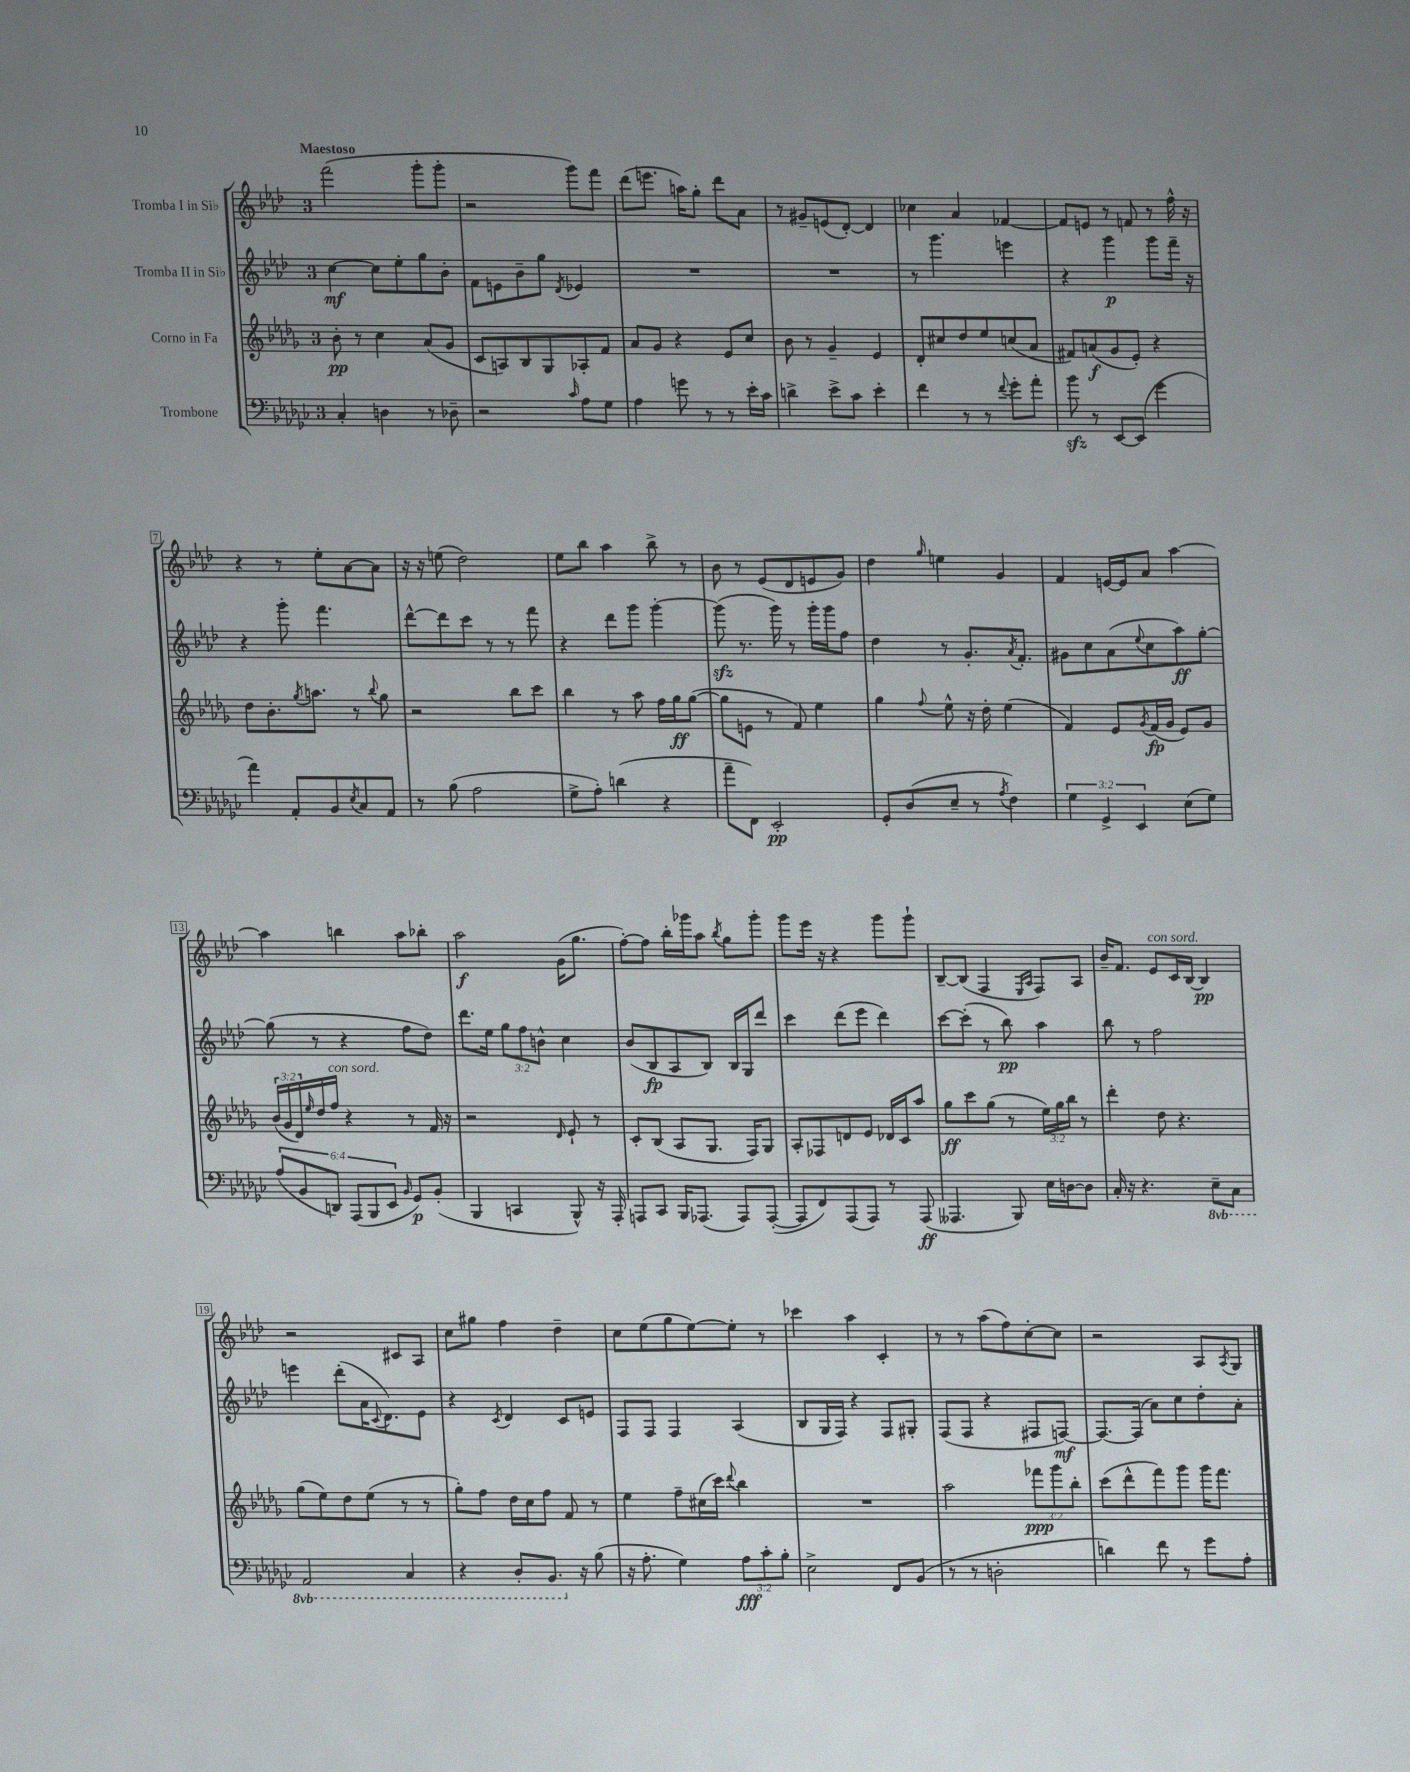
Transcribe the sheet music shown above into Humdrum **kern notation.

**kern	**dynam	**kern	**dynam	**kern	**dynam	**kern	**dynam
*part4	*part4	*part3	*part3	*part2	*part2	*part1	*part1
*staff4	*staff4	*staff3	*staff3	*staff2	*staff2	*staff1	*staff1
*I"Trombone	*	*I"Corno in Fa	*	*I"Tromba II in Si♭	*	*I"Tromba I in Si♭	*
*clefF4	*	*clefG2	*	*clefG2	*	*clefG2	*
*k[b-e-a-d-g-c-]	*	*k[b-e-a-d-g-]	*	*k[b-e-a-d-]	*	*k[b-e-a-d-]	*
*M3/4	*	*M3/4	*	*M3/4	*	*M3/4	*
=1	=1	=1	=1	=1	=1	=1	=1
!	!	!	!	!	!	!LO:TX:a:B:t=Maestoso	!
4C-'/	.	8b-'\	pp	[4cc\	mf	(2fff\	.
.	.	8r	.	.	.	.	.
4Dn\	.	4cc\	.	8cc\L]	.	.	.
.	.	.	.	8ee-'\	.	.	.
8r	.	(8a-/L	.	8gg\	.	8ggg'\L	.
8D-X~\	.	8g-/J	.	8b-'\J	.	8ggg'\J	.
=2	=2	=2	=2	=2	=2	=2	=2
2r	.	8c/L	.	8f\L	.	2r	.
.	.	8An/)	.	8en\	.	.	.
.	.	8B-/	.	8b-~\	.	.	.
.	.	8G-/	.	8gg\J	.	.	.
16qqc-/	.	.	.	8qd-/	.	.	.
8A-\L	.	8A-X'/	.	4e-X/	.	8ggg\L)	.
8G-\J	.	8f/J	.	.	.	8fff\J	.
=3	=3	=3	=3	=3	=3	=3	=3
4A-\	.	8a-/L	.	2.r	.	(8ddd-\L	.
.	.	8g-/J	.	.	.	8.eeen\J	.
8gn\	.	4r	.	.	.	.	.
.	.	.	.	.	.	16aan\KL)	.
8r	.	.	.	.	.	8gg'\J	.
8r	.	8e-/L	.	.	.	8ddd-\L	.
16e-'\LL	.	8cc/J	.	.	.	8a-\J	.
16c-\JJ	.	.	.	.	.	.	.
=4	=4	=4	=4	=4	=4	=4	=4
4dn^\	.	8b-\	.	2.r	.	8r	.
.	.	8r	.	.	.	8g#X~/L	.
8e-^\L	.	4g-~/	.	.	.	(8en/	.
8c-\J	.	.	.	.	.	[8d-'/J)	.
4e-'\	.	4e-/	.	.	.	4d-/]	.
=5	=5	=5	=5	=5	=5	=5	=5
4f\	.	8d-'/L	.	8r	.	4cc-X\	.
.	.	8cc#X/	.	4.ggg\	.	.	.
8r	.	8dd-/	.	.	.	4a-/	.
8r	.	8ee-/	.	.	.	.	.
8qqf/	.	.	.	.	.	.	.
8g-'\L	.	(8ccn/	.	4eeen\	.	[4f-X/	.
8a-'\J	.	8a-/J	.	.	.	.	.
=6	=6	=6	=6	=6	=6	=6	=6
8b-zz\	.	8f#X/L)	.	4r	.	8f-/L]	.
8r	.	(8an/	f	.	.	8en/J	.
[8EE-/L	.	8g-/	.	4ggg\	p	8r	.
(8EE-/J]	.	8e-'/J)	.	.	.	8fn/	.
4g-\	.	4r	.	8ggg\L	.	8r	.
.	.	.	.	16fff~\Jk	.	16ff^^\	.
.	.	.	.	16r	.	16r	.
!!LO:LB:g=z
=7	=7	=7	=7	=7	=7	=7	=7
4a-\)	.	8dd-\L	.	4r	.	4r	.
.	.	8.b-'\	.	.	.	.	.
8AA-'/L	.	.	.	8ggg'\	.	8r	.
.	.	8qgg-/	.	.	.	.	.
.	.	8.aan\J	.	.	.	.	.
8BB-/	.	.	.	4.fff\	.	8ee-'\L	.
8qE-/	.	.	.	.	.	.	.
8C-/	.	8r	.	.	.	[8a-\	.
.	.	8qqbb-/	.	.	.	.	.
8AA-/J	.	8gg-\	.	.	.	8a-\J]	.
=8	=8	=8	=8	=8	=8	=8	=8
8r	.	2r	.	[8ddd-^^\L	.	16r	.
.	.	.	.	.	.	16r	.
(8B-\	.	.	.	8ddd-\]	.	(8een\	.
2A-\	.	.	.	8ccc\J	.	2dd-\)	.
.	.	.	.	8r	.	.	.
.	.	8bb-\L	.	8r	.	.	.
.	.	8ccc\J	.	8fff\	.	.	.
=9	=9	=9	=9	=9	=9	=9	=9
8G-^\L	.	4bb-\	.	4r	.	8ee-\L	.
8A-'\J)	.	.	.	.	.	8bb-\J	.
(4dn\	.	8r	.	8ddd-\L	.	4aa-\	.
.	.	8aa-\	.	8ggg\J	.	.	.
4r	.	16ff\LL	.	[4ggg'\	.	8bb-^\	.
.	.	16gg-\J	ff	.	.	.	.
.	.	([8gg-\J	.	.	.	8r	.
=10	=10	=10	=10	=10	=10	=10	=10
8a-~\L	.	8gg-\L]	.	(8gggzz\]	.	8b-\	.
8FF\J)	.	8en\J	.	8.r	.	8r	.
2EE-'/	pp	8r	.	.	.	(8e-/L	.
.	.	.	.	16ggg\)	.	.	.
.	.	8f/)	.	8r	.	8d-/	.
.	.	4ee-\	.	16ggg'\LL	.	8en/	.
.	.	.	.	16ggg\J	.	.	.
.	.	.	.	8ff\J	.	8g/J)	.
=11	=11	=11	=11	=11	=11	=11	=11
8GG-'/L	.	4gg-\	.	4dd-\	.	4dd-\	.
(8D-/	.	.	.	.	.	.	.
.	.	8qqff/	.	.	.	16qqgg/	.
8E-~/J	.	8ee-^^\	.	8r	.	4een\	.
8r	.	16r	.	8.g'/L	.	.	.
.	.	16dd-'\	.	.	.	.	.
8qA-/	.	.	.	.	.	.	.
4F\)	.	(4ee-\	.	.	.	4g/	.
.	.	.	.	8qa-/	.	.	.
.	.	.	.	8.f'/J	.	.	.
=12	=12	=12	=12	=12	=12	=12	=12
6G-\	.	4f/)	.	8g#X\L	.	4f/	.
.	.	.	.	8cc\	.	.	.
6GG-^/	.	.	.	.	.	.	.
.	.	8e-/L	.	(8a-\	.	[16en/LL	.
.	.	.	.	.	.	16e/J]	.
6EE-/	.	.	.	.	.	.	.
.	.	8qg-/	.	8qqee-/	.	.	.
.	.	(16f/L	fp	8cc\	.	8a-/J	.
.	.	16g-/JJ	.	.	.	.	.
(8E-\L	.	8e-/L)	.	8aa-\)	ff	[4aa-\	.
8G-\J)	.	8g-/J	.	[8gg'\J	.	.	.
!!LO:LB:g=z
=13	=13	=13	=13	=13	=13	=13	=13
(12A-/L	.	(24b-/LL	.	(8gg\]	.	4aa-\]	.
.	.	24g-/	.	.	.	.	.
12BB-/	.	24d-/)	.	.	.	.	.
.	.	16qqee-/	.	.	.	.	.
.	.	16dd-/	.	8r	.	.	.
12DDn/J)	.	.	.	.	.	.	.
!	!	!LO:TX:a:i:t=con sord.	!	!	!	!	!
.	.	16ff/JJ	.	.	.	.	.
(12AAA-/L	.	4r	.	4r	.	4bbn\	.
12BBB-/	.	.	.	.	.	.	.
12EE-/J	.	.	.	.	.	.	.
16qqBB-/	.	.	.	.	.	.	.
8GG-/L)	p	8r	.	8ff\L	.	8aa-\L	.
(8BB-'/J	.	16f/	.	8dd-\J)	.	8bb-X'\J	.
.	.	16r	.	.	.	.	.
=14	=14	=14	=14	=14	=14	=14	=14
4BBB-/	.	2r	.	8.ddd-\L	.	2aa-\	f
.	.	.	.	16ee-\Jk	.	.	.
4CCn/	.	.	.	12gg\L	.	.	.
.	.	.	.	12ff\	.	.	.
.	.	.	.	12bn^^\J	.	.	.
.	.	16qqd-/	.	.	.	.	.
8BBB-^^/)	.	8e-`/	.	4cc\	.	(16g\KL	.
.	.	.	.	.	.	8.gg\J	.
16r	.	8r	.	.	.	.	.
16AAA-'/	.	.	.	.	.	.	.
=15	=15	=15	=15	=15	=15	=15	=15
8AAAn/L	.	8c'/L	.	(8b-/L	.	[8ff'\L)	.
8CC-/J	.	(8B-/J	.	8B-/	fp	8ff\J]	.
16BBB-/KL	.	8A-/L	.	8A-/	.	16bb-'\LL	.
(8.AAA-X/J	.	.	.	.	.	16ggg-X\J	.
.	.	8.G-/J	.	8B-/J)	.	8aa-\J	.
.	.	.	.	.	.	8qbb-/	.
8AAA-/L)	.	.	.	16B-/LL	.	8gg\L	.
.	.	16F/KL)	.	16G/J	.	.	.
([8AAA-'/J	.	8G-/J	.	8ddd-/J	.	8ggg-'\J	.
=16	=16	=16	=16	=16	=16	=16	=16
8AAA-/L]	.	8A-'/L	.	4ccc\	.	8ggg\L	.
8FF/)	.	8F-X/	.	.	.	16eee-\Jk	.
.	.	.	.	.	.	16r	.
(8AAA-/	.	8dn/	.	(8ddd-\L	.	4r	.
8AAA-/J)	.	8e-/J	.	8eee-\J	.	.	.
8r	.	16d-X/LL	.	4ddd-\)	.	8ggg\L	.
.	.	16c/J	.	.	.	.	.
(8AAA-/	ff	8aa-/J	.	.	.	8ggg`\J	.
=17	=17	=17	=17	=17	=17	=17	=17
4.AAA--X/	.	8gg-\L	ff	[8ccc\L	.	[8B-~/L	.
.	.	8ccc\	.	(8ccc'\J]	.	(8B-/J]	.
.	.	(8gg-\J	.	8r	.	4F/	.
8BBB-/)	.	8r	.	8bb-\)	pp	.	.
.	.	.	.	.	.	16qqE-/LL	.
.	.	.	.	.	.	16qqA-/JJ	.
16E-\LL	.	24ee-\LL)	.	4aa-\	.	8F/L)	.
.	.	24gg-\	.	.	.	.	.
[16Dn\J	.	.	.	.	.	.	.
.	.	24bb-\JJ	.	.	.	.	.
8D\J]	.	8r	.	.	.	8A-/J	.
=18	=18	=18	=18	=18	=18	=18	=18
16C-'/	.	4ddd-'\	.	8bb-\	.	16b-~/KL	.
16r	.	.	.	.	.	8.f/J	.
4.r	.	.	.	8r	.	.	.
!	!	!	!	!	!	!LO:TX:a:i:t=con sord.	!
.	.	8dd-\	.	2ff\	.	8e-/L	.
.	.	4.r	.	.	.	16c/L	.
.	.	.	.	.	.	[16B-/JJ	.
*8ba	*	*	*	*	*	*	*
8EE-~\L	.	.	.	.	.	4B-/]	pp
8CC-\J	.	.	.	.	.	.	.
!!LO:LB:g=z
=19	=19	=19	=19	=19	=19	=19	=19
2AAA-/	.	(8gg-\L	.	4eeen\	.	2r	.
.	.	8ee-\)	.	.	.	.	.
.	.	8dd-\	.	(8ddd-'\L	.	.	.
.	.	(8ee-\J	.	16a-\K	.	.	.
.	.	.	.	8qqc/	.	.	.
.	.	.	.	8.d-\)	.	.	.
4CC-/	.	8r	.	.	.	8c#X/L	.
.	.	8r	.	8e-\J	.	8A-/J	.
=20	=20	=20	=20	=20	=20	=20	=20
4r	.	8gg-'\L)	.	4r	.	8cc\L	.
.	.	8ff\J	.	.	.	8gg#X\J	.
.	.	.	.	8qc/	.	.	.
8DD-'/L	.	16dd-\LL	.	4d-/	.	4ff\	.
.	.	16cc\J	.	.	.	.	.
8.BBB-/J	.	8ff\J	.	.	.	.	.
.	.	8f/	.	8c/L	.	4dd-~\	.
*X8ba	*	*	*	*	*	*	*
16r	.	.	.	.	.	.	.
(8B-\	.	8r	.	8en/J	.	.	.
=21	=21	=21	=21	=21	=21	=21	=21
16r	.	4ee-\	.	8F/L	.	8cc\L	.
8.A-'\	.	.	.	.	.	.	.
.	.	.	.	8F/J	.	(8ee-\	.
4G-\)	.	8ff~\L	.	4F/	.	8gg\	.
.	.	(16cc#X\L	.	.	.	[8ee-\)	.
.	.	16ccc\JJ)	.	.	.	.	.
.	.	8qqddd-/	.	.	.	.	.
12A-\L	fff	4bb-\	.	(4A-/	.	8ee-'\J]	.
12c-'\	.	.	.	.	.	.	.
.	.	.	.	.	.	8r	.
12B-'\J	.	.	.	.	.	.	.
=22	=22	=22	=22	=22	=22	=22	=22
2E-^\	.	2.r	.	8B-/L	.	4ccc-X\	.
.	.	.	.	16G/L	.	.	.
.	.	.	.	16F/JJ)	.	.	.
.	.	.	.	4r	.	4aa-\	.
8FF/L	.	.	.	8F/L	.	4c'/	.
(8BB-/J	.	.	.	8G#X'/J	.	.	.
=23	=23	=23	=23	=23	=23	=23	=23
8r	.	2aa-\	.	(8F/L	.	8r	.
8r	.	.	.	8F/J	.	8r	.
2Dn'\	.	.	.	4r	.	(8aa-\L	.
.	.	.	.	.	.	8ff\)	.
.	.	12fff-X\L	ppp	8F#X/L	.	[8cc'\	.
.	.	12ggg-\	.	.	.	.	.
.	.	.	.	[8Fn/J)	mf	8cc\J]	.
.	.	12bb-'\J	.	.	.	.	.
=24	=24	=24	=24	=24	=24	=24	=24
4dn\)	.	(8ccc\L	.	8.F/L_	.	2r	.
.	.	8ddd-^^\	.	.	.	.	.
.	.	.	.	(16F/Jk]	.	.	.
8f\	.	8fff\)	.	8a-\L)	.	.	.
8r	.	8ggg-\J	.	8cc\	.	.	.
8g-\L	.	16ggg-\KL	.	8dd-'\	.	8A-/L	.
.	.	8.fff\J	.	.	.	.	.
.	.	.	.	.	.	8qA-/	.
8A-'\J	.	.	.	8a-'\J	.	8G/J	.
==	==	==	==	==	==	==	==
*-	*-	*-	*-	*-	*-	*-	*-
